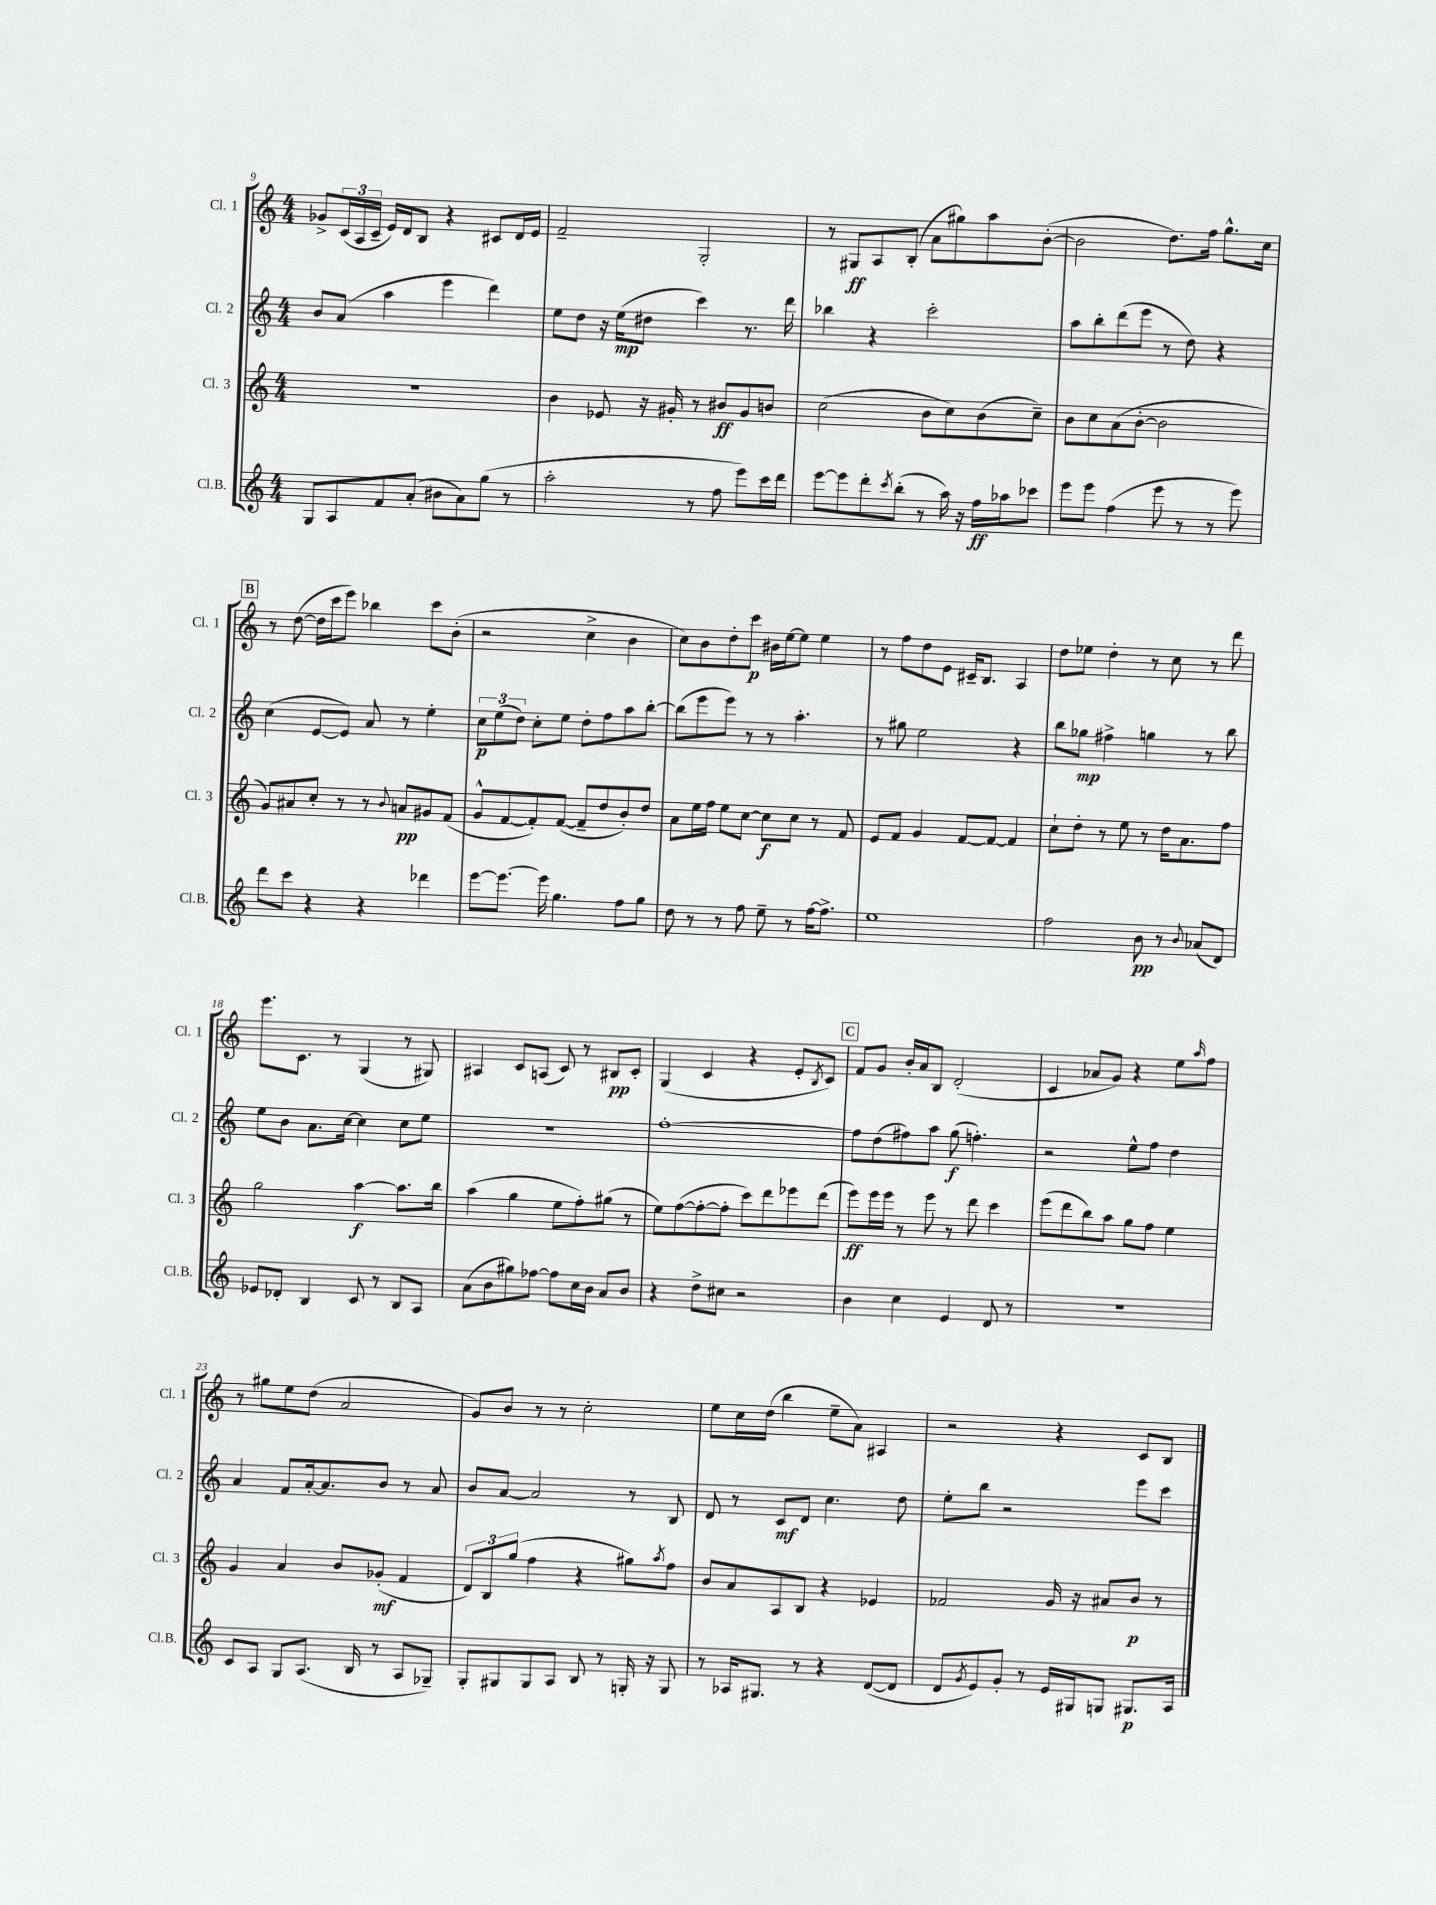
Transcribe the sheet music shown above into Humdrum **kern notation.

**kern	**kern	**kern	**kern
*staff4	*staff3	*staff2	*staff1
*clefG2	*clefG2	*clefG2	*clefG2
*k[]	*k[]	*k[]	*k[]
*M4/4	*M4/4	*M4/4	*M4/4
8G/L	1r	8b/L	8g-^/L
8A/	.	(8a/J	(24c/L
.	.	.	24A/
.	.	.	24c~/JJ
8f/	.	4aa\	16e/LL)
.	.	.	16d/J
(8a'/J	.	.	8B/J
8b#\L	.	4eee\	4r
8a\)	.	.	.
(8gg\J	.	4ddd\)	8c#/L
8r	.	.	16d/L
.	.	.	16e/JJ
=	=	=	=
2aa'\	4b\	8ee\L	2f~/
.	.	8dd\J	.
.	8e-/	16r	.
.	.	(16ee\LK	.
.	16r	8dd#\J	.
.	16g#'/	.	.
8r	8r	4ccc\)	2G'/
8ff\	8b#/L	.	.
8eee\L)	8g#/	8.r	.
16ccc\L	8b/J	.	.
16ddd\JJ	.	16ddd\	.
=	=	=	=
[8eee\L	(2cc\	4bb-\	8r
8eee\]	.	.	8G#/L
8ddd'\	.	4r	8A/
8qccc/	.	.	.
(8bb'\J	.	.	(8B'/J
8r	8b\L	2ccc'\	8a\L
16aa\)	8cc\)	.	8gg#\)
16r	.	.	.
16ff\LL	(8b\	.	8aa\
16aa-\J	.	.	.
8ccc-\J	8cc~\J)	.	([8b'\J
=	=	=	=
8eee\L	8b\L	8aa\L	2b\]
8eee\J	8cc\	8bb'\	.
(4ff\	(8a\	(8ddd\	.
.	[8b'\J	8eee\J	.
8eee\	2b\]	8r	8.dd\L)
8r	.	8dd\)	.
.	.	.	16ff\Jk
8r	.	4r	8.gg^^\L
8eee\)	.	.	.
.	.	.	16cc\Jk
=	=	=	=
8ddd\L	8g/L)	(4cc\	8r
8ccc\J	8a#/	.	([8dd\
4r	8cc'/J	[8e/L	16dd\]LL
.	.	.	16ccc\J
.	8r	8e/]J)	8eee\J)
4r	8r	8a/	4bb-\
.	8qqb/	.	.
.	8a/L	8r	.
4ddd-\	8g#/	4ee'\	8ccc\L
.	(8f/J	.	(8b'\J
=	=	=	=
[8eee\L	8g^^/L	12cc\L	2r
.	.	(12ee\	.
8.eee\_J	[8f/	.	.
.	.	12dd\J)	.
.	8f'/])	8cc'\L	.
16eee\]	.	.	.
4.gg\	([8f/J	8ee\J	.
.	8f~/]L	8dd'\L	4cc^\
.	8dd/	8ff\	.
8ff\L	8b'/)	8aa\	4b\
8gg\J	8dd/J	[8bb'\J	.
=	=	=	=
8dd\	8a\L	(8bb\]L	8cc\L)
8r	16ee\L	8eee\	8b\
.	16ff\JJ	.	.
8r	8ee\L	8eee\J)	8dd'\
8ff\	[8cc\J	8r	8ccc\J
8ee~\	8cc\]L	8r	16b#\LL
.	.	.	[16ee\J
8r	8cc\J	4.aa'\	8ee\]J
[16ff\LK	8r	.	4ee\
8.ff^\]J	.	.	.
.	8f/	.	.
=	=	=	=
1ee	8e/L	8r	8r
.	8f/J	8gg#\	8ff\L
.	4g/	2ee\	8dd\
.	.	.	8e\J
.	[8f/L	.	16c#~/LK
.	.	.	8.B/J
.	8f/_J	.	.
.	4f/]	4r	4A/
=	=	=	=
2ff\	8cc`\L	8bb\L	8dd\L
.	8dd'\J	8gg-\J	8ee-\J
.	8r	4ff#^\	4dd'\
.	8ee\	.	.
8b\	8r	4gg\	8r
8r	16dd\LK	.	8cc\
.	8.a\	.	.
8qqb/	.	.	.
(8a-/L	.	8r	8r
8d/J)	8ff\J	8bb\	8ddd\
=	=	=	=
8e-/L	2gg\	8ee\L	8.eee\L
8d-'/J	.	8b\J	.
.	.	.	8.c\J
4B/	.	8.a\L	.
.	.	.	8r
.	.	[16cc\Jk	.
8c/	[4aa\	4cc\]	(4G/
8r	.	.	.
8B/L	8.aa\]L	8cc\L	8r
8A/J	.	8ee\J	8G#/)
.	16bb\Jk	.	.
=	=	=	=
(8a\L	(4aa\	1r	4A#/
8b\	.	.	.
8gg#\)	4gg\	.	8c/L
[8ff-\J	.	.	(8A/J
8ff-\]L	8ee\L	.	8c/)
16cc\L	8ff'\)	.	8r
16b\JJ	.	.	.
8a/L	(8gg#\J	.	8B#/L
8b/J	8r	.	8c'/J
=	=	=	=
4r	8ee\L)	[1ff'	(4G/
.	([8ff\	.	.
8dd^\L	8ff'\_	.	4c/
8cc#\J	8ff'\]J	.	.
2r	8ccc\L)	.	4r
.	8ddd\	.	.
.	8eee-\	.	8e'/L
.	.	.	8qB/
.	(8ddd\J	.	8c/J)
=	=	=	=
4b\	8eee\L)	8ff\]L	8f/L
.	16eee\L	(8dd\	8g/J
.	16eee\JJ	.	.
4cc\	8r	8ff#\)	16b'/LL
.	.	.	16a/J
.	8eee\	8aa\J	8B/J
4e/	8r	(8gg\	(2d'/
.	8ddd\	4.ff'\)	.
8d/	4ccc\	.	.
8r	.	.	.
=	=	=	=
1r	(8eee\L	2r	4c/
.	8ddd\	.	.
.	8bb\)	.	8a-/L
.	8aa\J	.	8g/J)
.	8gg\L	8ee^^\L	4r
.	8ff\J	8ff\J	.
.	4ee\	4dd\	8ee\L
.	.	.	16qqaa/
.	.	.	8ff\J
=	=	=	=
8c/L	4g/	4a/	8r
8A/J	.	.	8gg#\L
8G/L	4a/	8f/L	8ee\
(8.A/J	.	[16a'/k	(8dd\J
.	.	8.a/]	.
.	8b/L	.	2a/
16B/	.	.	.
8r	(8g-'/J	8b/J	.
8A/L	4f/	8r	.
8G-~/J)	.	8a/	.
=	=	=	=
8G'/L	12d/L)	8b/L	8g/L)
.	12B/	.	.
8G#/	.	[8a/J	8b/J
.	(12gg/J	.	.
8G#/	4ff\	2a/]	8r
8A/J	.	.	8r
8B/	4r	.	2cc'\
8r	.	.	.
16G'/	8gg#\L)	8r	.
16r	.	.	.
.	8qaa/	.	.
8G/	8ff\J	8B/	.
=	=	=	=
8r	8b/L	8d/	8ee\L
16A-/LK	8a/	8r	16cc\L
8.G#/J	.	.	(16dd\JJ
.	8A/	8c/L	4bb\
8r	8B/J	8d/J	.
4r	4r	4.cc\	8ee~\L
.	.	.	8a\J)
([8d/L	4e-/	.	4A#/
8d/]J	.	8dd\	.
=	=	=	=
8d/L	2f-/	8ee'\L	2r
8qg/	.	.	.
8e/)	.	8bb\J	.
8g'/J	.	2r	.
8r	.	.	.
16e/LL	16g/	.	4r
16G#/J	16r	.	.
8G/J	8a#/L	.	.
8.G#/L	8b/J	8eee\L	8c/L
.	8r	8ccc\J	8B/J
16A/Jk	.	.	.
==	==	==	==
*-	*-	*-	*-
